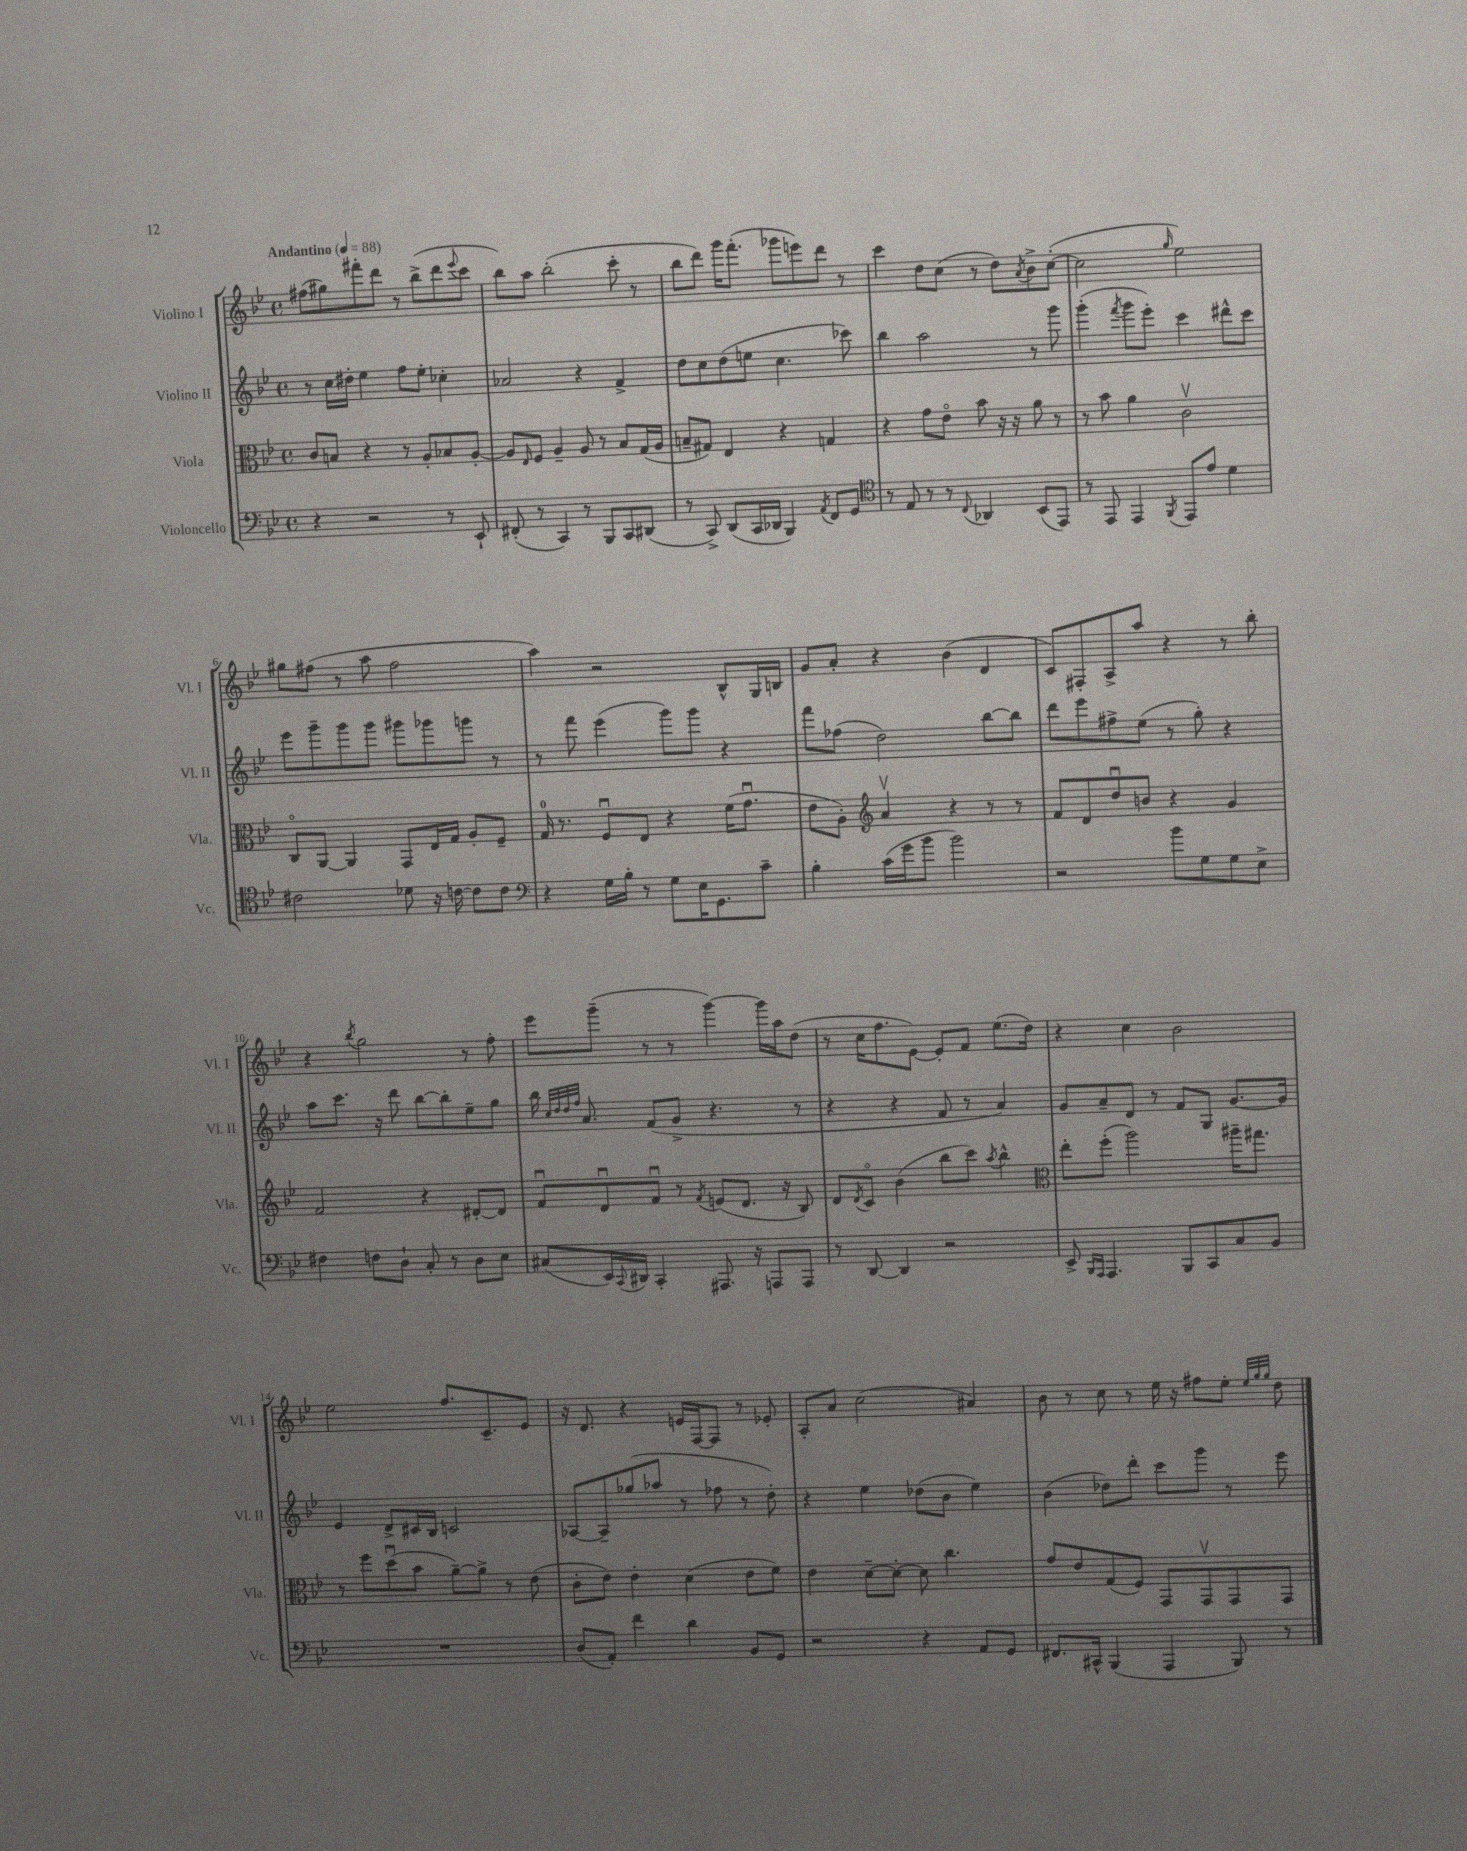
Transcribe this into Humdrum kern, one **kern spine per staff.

**kern	**kern	**kern	**kern
*part4	*part3	*part2	*part1
*staff4	*staff3	*staff2	*staff1
*I"Violoncello	*I"Viola	*I"Violino II	*I"Violino I
*I'Vc.	*I'Vla.	*I'Vl. II	*I'Vl. I
*clefF4	*clefC3	*clefG2	*clefG2
*k[b-e-]	*k[b-e-]	*k[b-e-]	*k[b-e-]
*M4/4	*M4/4	*M4/4	*M4/4
*met(c)	*met(c)	*met(c)	*met(c)
*MM88	*MM88	*MM88	*MM88
=1	=1	=1	=1
!	!	!	!LO:TX:a:B:t=Andantino
4r	8c/L	8r	(8ff#X\L
.	8Bn/J	16cc\LL	8gg#X\)
.	.	16dd#X'\JJ	.
2r	4r	4ee-\	8fff#X'\
.	.	.	8ddd\J
.	8r	8ff\L	8r
.	8A'/L	8ee-'\J	(8bb-^\L
8r	8B-X/	4cc-X'\	8ddd\
.	.	.	8qqeee-/
8EE-`/	[8A'/J	.	8ccc\J
=2	=2	=2	=2
(8FF#X'/	8A/L]	2a-X/	8bb-\L)
.	16qqE-/	.	.
8r	8F/J	.	8aa\J
4CC/)	4A~/	.	(2bb-'\
8r	8A/	4r	.
8BBB-/L	8r	.	.
8CC/	8B-/L	4f^/	8ccc'\
(8DD#X/J	(16G/L	.	8r
.	16A/JJ	.	.
=3	=3	=3	=3
8r	8Bn~/L	8dd\L	8bb-\L
8CC^/)	8G#X/J)	8cc\	8ddd\J)
(8DD/L	4E-/	(8dd\	16ggg\KL
.	.	.	(8.fff'\J
16CC/L	.	8een\J	.
16DD-X/JJ	.	.	.
4BBB-/)	4r	4.cc\	8ggg-X\L
.	.	.	8eeen\)
8qAA/	.	.	.
8FF/L	4Gn/	.	8ddd\J
8GG/J	.	8ccc-X\)	8r
=4	=4	=4	=4
*clefC4	*	*	*
8r	4r	4bb-\	4ccc\
8E-/	.	.	.
8r	8g\L	2aa\	8dd\L
8r	8e-\J	.	(8cc\J
8qqC/	.	.	.
4AA-X/	8b-\	.	8r
.	16r	.	8dd\L)
.	16r	.	.
.	.	.	8qa/
(8BB-/L	8a\	8r	8b-^\
8EE-/J)	8r	8ggg\	([8cc'\J
=5	=5	=5	=5
8r	8r	(4ggg'\	2cc\]
8EE-/	8b-\	.	.
.	.	8qfff/	.
4EE-/	4a\	8ggg\L	.
.	.	8eee-'\J)	.
8qFF/	.	.	16qqgg/
8EE-/L	2cv\	4ccc\	2ee-\)
8e-/J	.	.	.
4d\	.	8ddd#X^^\L	.
.	.	8ccc\J	.
!!LO:LB:g=z
=6	=6	=6	=6
2c#X\	8C/L	8eee-\L	8gg#X\L
.	[8AA/J	8ggg~\	(8ff#X\J
.	4AA/]	8ggg\	8r
.	.	8ggg\J	8aa\
8d-X\	8GG/L	8ggg#X\L	2ff#\
16r	16E-/L	8ggg-X\	.
[16cn\	16G/JJ	.	.
8c\L]	8A'/L	8gggn\J	.
8c\J	8F~/J	8r	.
=7	=7	=7	=7
*clefF4	*	*	*
4r	16G/	8r	4aa\)
.	8.r	.	.
.	.	8fff\	.
16G\LL	8Fu/L	(4eee-\	2r
16B-'\JJ	.	.	.
8r	8E-/J	.	.
8G\L	4r	8ggg\L)	.
16E-\K	.	8ggg\J	.
8.GG\	.	.	.
.	(16f\KL	4r	8B-^^/L
.	8.gu\J	.	.
8c~\J	.	.	16G/L
.	.	.	16Bn/JJ
=8	=8	=8	=8
4B-'\	8e-\L	8fff\L	8g/L
.	8A'\J)	(8ff-X\J	8a'/J
*	*clefG2	*	*
(16c\LL	4av/	2dd\)	4r
16g\J	.	.	.
8b-\J	.	.	.
2b-\)	4r	.	(4b-\
.	8r	[8bb-\L	4d/
.	8r	8bb-\J]	.
=9	=9	=9	=9
2r	8f/L	8ddd\L	8c/L)
.	8d/	8eee-\	8F#X'/
.	8ddu/	8ff#X^\	8A^/
.	8bn/J	(8ee-\J	8aa/J
8b-\L	4r	8r	4r
8G\	.	8gg'\)	.
8G\	4g/	4r	8r
8E-^\J	.	.	8bb-'\
!!LO:LB:g=z
=10	=10	=10	=10
4F#X\	2f/	8aa\L	4r
.	.	8.ccc\J	.
.	.	.	8qbb-/
8Fn\L	.	.	2gg\
.	.	16r	.
8D`\J	.	8ddd\	.
8C'/	4r	[8bb-\L	.
8r	.	8bb-'\]	.
8D\L	[8d#X'/L	8ee-~\	8r
8E-\J	8d#/J]	8gg\J	8ff'\
=11	=11	=11	=11
(8C#X/L	8fu/L	16bb-\	8eee-\L
.	.	32qqcc/LLL	.
.	.	32qqdd/	.
.	.	32qqdd/	.
.	.	32qqff/JJJ	.
.	.	8.a/	.
16EE-/L)	8du/	.	(8ggg~\J
8qqCC/	.	.	.
16DD#X/JJ	.	.	.
4CC'/	8fu/J	(8f/L	8r
.	8r	8g^/J	8r
.	8qf/	.	.
8.AAA#X/	(8en/L	4.r	[4ggg\)
.	8.d/J	.	.
16r	.	.	.
8AAAn/L	.	.	16ggg\LL]
.	16r	.	16aa\J
8AAA/J	8B-/)	8r	(8dd\J
=12	=12	=12	=12
8r	8d/L	4r	8r
.	8qd/	.	.
[8DD/	8c/J	.	16cc\KL
.	.	.	8.ff\
4DD/]	(4b-\	4r	.
.	.	.	[8e-\J)
2r	8bb-\L	8f/	8e-'/L]
.	8ccc\J)	8r	8f/J
.	8qaa/	.	.
.	4bb-^^\	4a/)	(8.ee-\L
.	.	.	16dd\Jk)
=13	=13	=13	=13
*	*clefC3	*	*
8EE-^/	8ee-'\L	8g/L	4r
16qqBBB-/LL	.	.	.
16qqAAA/JJ	.	.	.
4.AAA/	(8ff'\J	8a~/	.
.	2aa\)	8d/J	4cc\
.	.	8r	.
8BBB-/L	.	8f/L	2b-\
8CC/	.	8G/J	.
8C/	16aa#X~\KL	[8.g/L	.
.	8.gg#X\J	.	.
8BB-/J	.	.	.
.	.	16g/Jk]	.
!!LO:LB:g=z
=14	=14	=14	=14
1r	8r	4e-/	2ee-\
.	8ff\L	.	.
.	(8ddu\	8d^/L	.
.	8b-\J	16c#X/L	.
.	.	16B-/JJ	.
.	[8a~\L)	2cn/	8.ff/L
.	8a^\J]	.	.
.	.	.	8.c~/
.	8r	.	.
.	(8e-\	.	8e-/J
=15	=15	=15	=15
(8D/L	8c'\L	[8A-X/L	16r
.	.	.	8.d/
8AA'/J)	8e-\J)	8A-~/]	.
4f\	4e-'\	(8gg-X/	4r
.	.	8aa-X/J	.
4d\	(4d\	8r	16en/LL
.	.	.	[16F/J
.	.	8ff-X\	8F/J]
8BB-/L	8e-\L	8r	8r
8GG/J	8f\J)	8dd'\)	8e-X'/
=16	=16	=16	=16
2r	4e-\	4r	8A'/L
.	.	.	8a/J
.	[8d~\L	4ee-\	(2cc\
.	8d'\J_	.	.
4r	8d\]	(8dd-X\L	.
.	4.cc\	8b-\J	.
8AA/L	.	4ee-\)	4a#X/)
8GG/J	.	.	.
=17	=17	=17	=17
8.FF#X/L	8g/L	(4b-\	8b-\
.	8e-/	.	8r
16CC#X^^/Jk	.	.	.
(4BBB-/	(8G/	8dd-X\L)	8cc\
.	8F/J)	8ddd'\J	8r
4AAA/	8GG/L	8ccc\L	16ee-\
.	.	.	16r
.	8GGv/	8ggg\J	8ff#X\L
8BBB-/)	8GG/	8r	8ee-'\J
.	.	.	32qqee-/LLL
.	.	.	32qqgg/
.	.	.	32qqgg/JJJ
8r	8GG/J	8eee-\	8dd\
==	==	==	==
*-	*-	*-	*-
